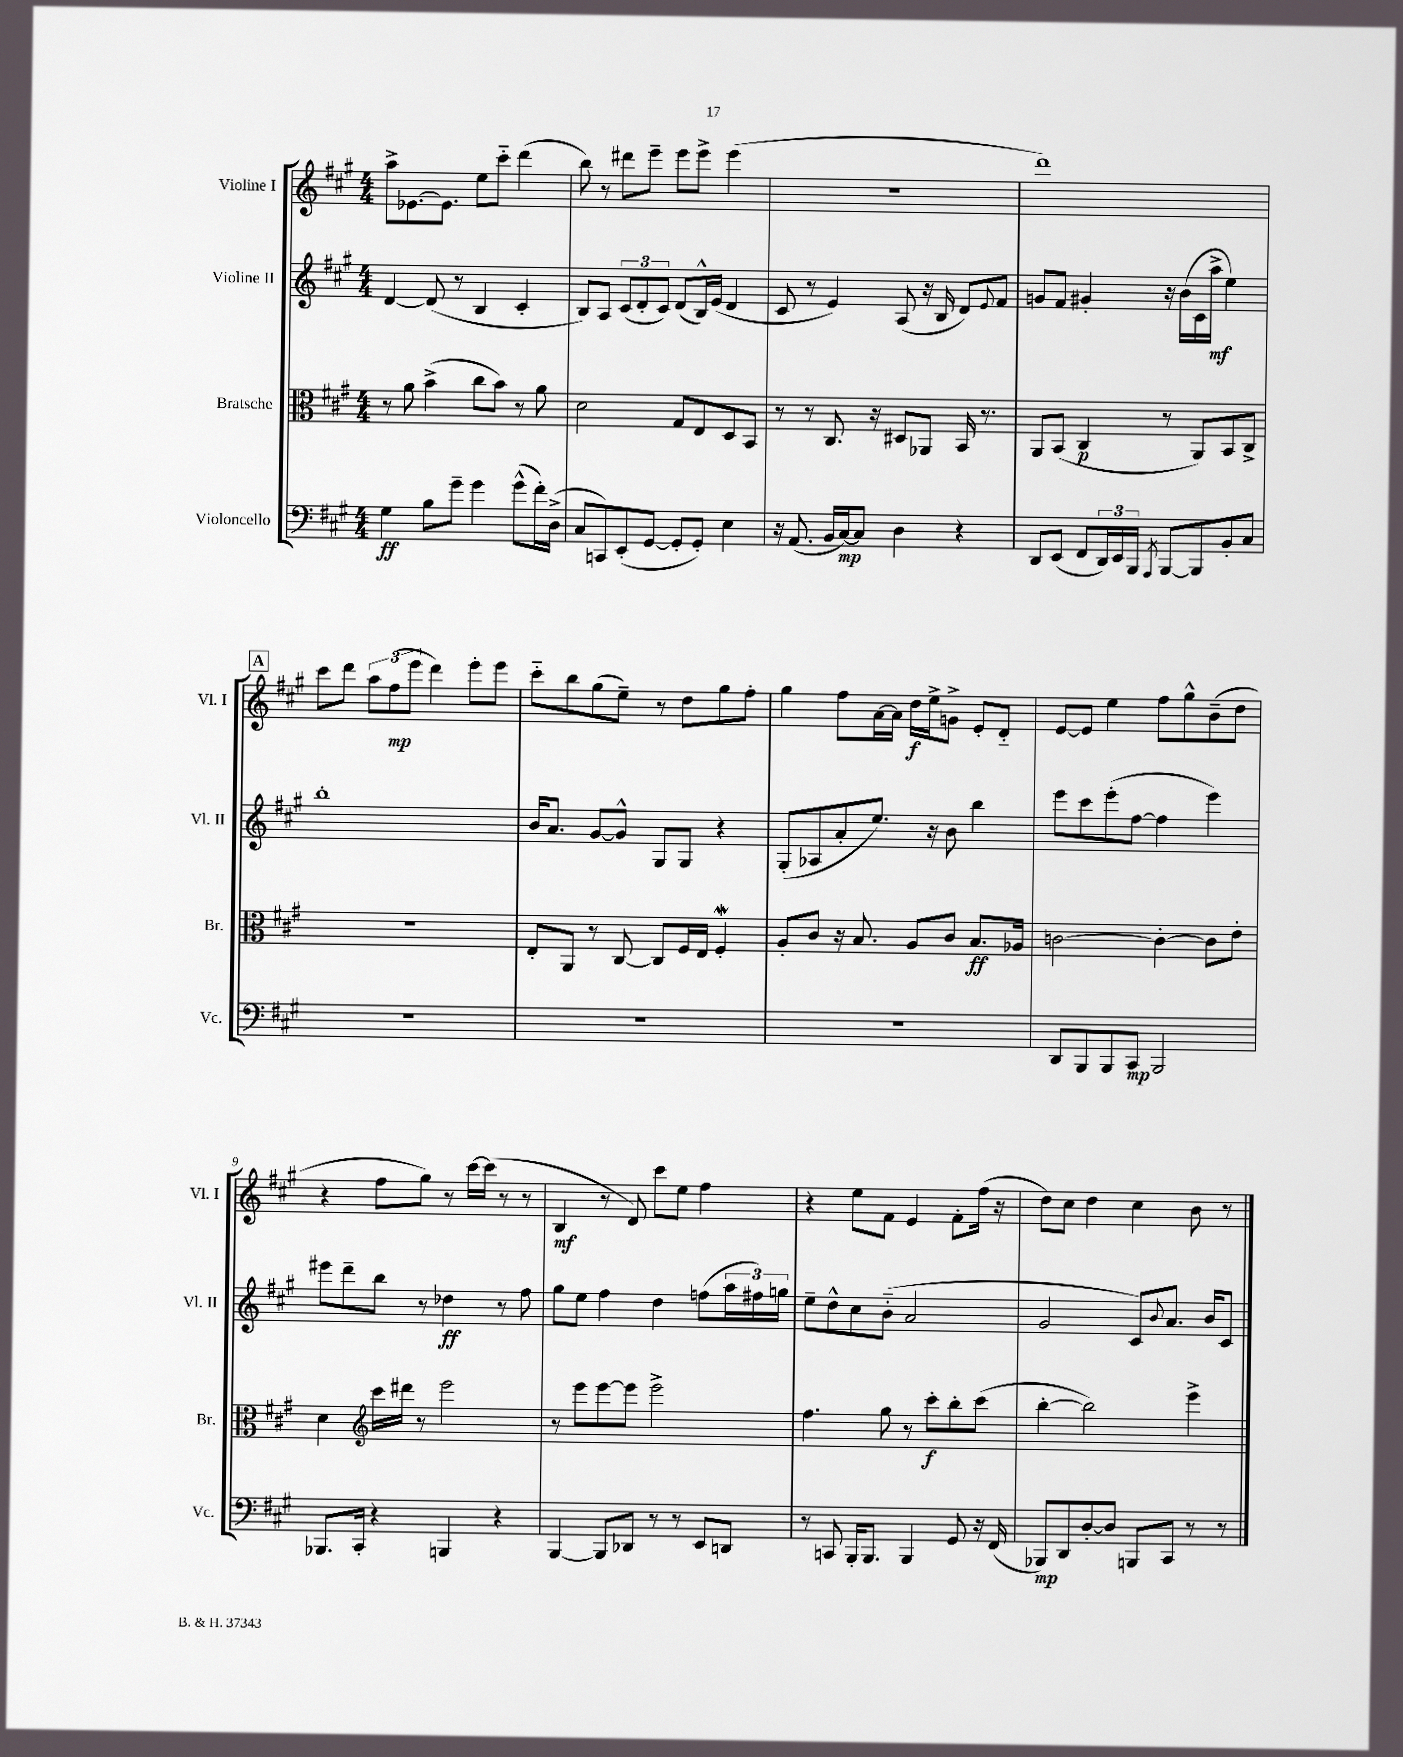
<<
\new StaffGroup <<
\new Staff = "s0" \with { instrumentName = "Violine I" shortInstrumentName = "Vl. I" } {
    \clef treble \key a \major \numericTimeSignature \time 4/4
    a''8-> ees'8.~ ees'8. e''8 cis'''8-_ d'''4( |
    b''8) r8 dis'''8 e'''8-- e'''8 e'''8-> e'''4( |
    R1 |
    d'''1) |
    \mark \markup { \box "A" } cis'''8 d'''8 \tuplet 3/2 { a''8 fis''8\mp( e'''8 } d'''4) e'''8-. e'''8 |
    cis'''8-_ b''8 gis''8( e''8--) r8 d''8 gis''8 fis''8-. |
    gis''4 fis''8 a'16~ a'16 d''16\f e''16-> g'8-> e'8-. d'8-_ |
    e'8~ e'8 e''4 fis''8 gis''8-^ b'8--( d''8 |
    r4 fis''8 gis''8) r8 cis'''16~ cis'''16( r8 r8 |
    b4\mf r8 d'8) cis'''8 e''8 fis''4 |
    r4 e''8 fis'8 e'4 fis'8-. fis''16( r16 |
    d''8) cis''8 d''4 cis''4 b'8 r8 \bar "|." |
}
\new Staff = "s1" \with { instrumentName = "Violine II" shortInstrumentName = "Vl. II" } {
    \clef treble \key a \major \numericTimeSignature \time 4/4
    d'4~ d'8( r8 b4 cis'4-. |
    b8) a8 \tuplet 3/2 { cis'8( d'8-. cis'8) } d'8( b16-^) e'16( d'4 |
    cis'8 r8 e'4) a8( r16 b16 d'8) \appoggiatura { e'8 } fis'8 |
    g'8 fis'8 gis'4-. r16 b'16( cis'16 a''16->\mf e''4) |
    \mark \markup { \box "A" } b''1-. |
    b'16 a'8. gis'8~ gis'8-^ gis8 gis8 r4 |
    gis8-.( aes8 a'8-. e''8.) r16 b'8 b''4 |
    e'''8 cis'''8 e'''8-.( fis''8~ fis''4 e'''4) |
    eis'''8 d'''8-- b''8 r8 des''4\ff r8 fis''8 |
    gis''8 e''8 fis''4 d''4 f''8( \tuplet 3/2 { a''16 fis''16) g''16 } |
    e''8-- d''8-^ cis''8 b'8-_( a'2 |
    gis'2 cis'8) \appoggiatura { b'8 } a'8. b'16 cis'8 \bar "|." |
}
\new Staff = "s2" \with { instrumentName = "Bratsche" shortInstrumentName = "Br." } {
    \clef alto \key a \major \numericTimeSignature \time 4/4
    r8 a'8 b'4->( cis''8 b'8) r8 a'8 |
    d'2 gis8 e8 d8 b,8 |
    r8 r8 cis8. r16 dis8 aes,8 b,16 r8. |
    a,8 b,8( cis4\p r8 a,8) b,8 cis8-> |
    \mark \markup { \box "A" } R1 |
    e8-. a,8 r8 cis8~ cis8 fis16 e16 fis4-.\mordent |
    a8-. cis'8 r16 b8. a8 cis'8 b8.\ff aes16 |
    c'2~ c'4~-. c'8 e'8-. |
    d'4 \clef treble cis'''16 dis'''16 r8 e'''2 |
    r8 e'''8 e'''8~ e'''8 e'''2-> |
    fis''4. gis''8 r8 cis'''8-.\f b''8-. cis'''8( |
    b''4~-. b''2) e'''4-> \bar "|." |
}
\new Staff = "s3" \with { instrumentName = "Violoncello" shortInstrumentName = "Vc." } {
    \clef bass \key a \major \numericTimeSignature \time 4/4
    gis4\ff b8 gis'8-- gis'4 gis'8-^( fis'16-.) d16->( |
    cis8 c,8) e,8-.( gis,8~ gis,8-. gis,8-.) e4 |
    r16 a,8.( b,16 cis16~\mp) cis8 d4 r4 |
    d,8 e,8( fis,8 \tuplet 3/2 { d,16) e,16 b,,16 } \acciaccatura { a,,8 } b,,8~ b,,8 b,8-. cis8 |
    \mark \markup { \box "A" } R1 |
    R1 |
    R1 |
    d,8 b,,8 b,,8 cis,8\mp b,,2 |
    bes,,8. cis,16-. r4 b,,4 r4 |
    b,,4~ b,,8 des,8 r8 r8 e,8 d,8 |
    r8 c,8 b,,16-. b,,8. b,,4 gis,8 r16 fis,16( |
    bes,,8\mp) d,8 d8~-. d8 b,,8 cis,8 r8 r8 \bar "|." |
}
>>
>>
